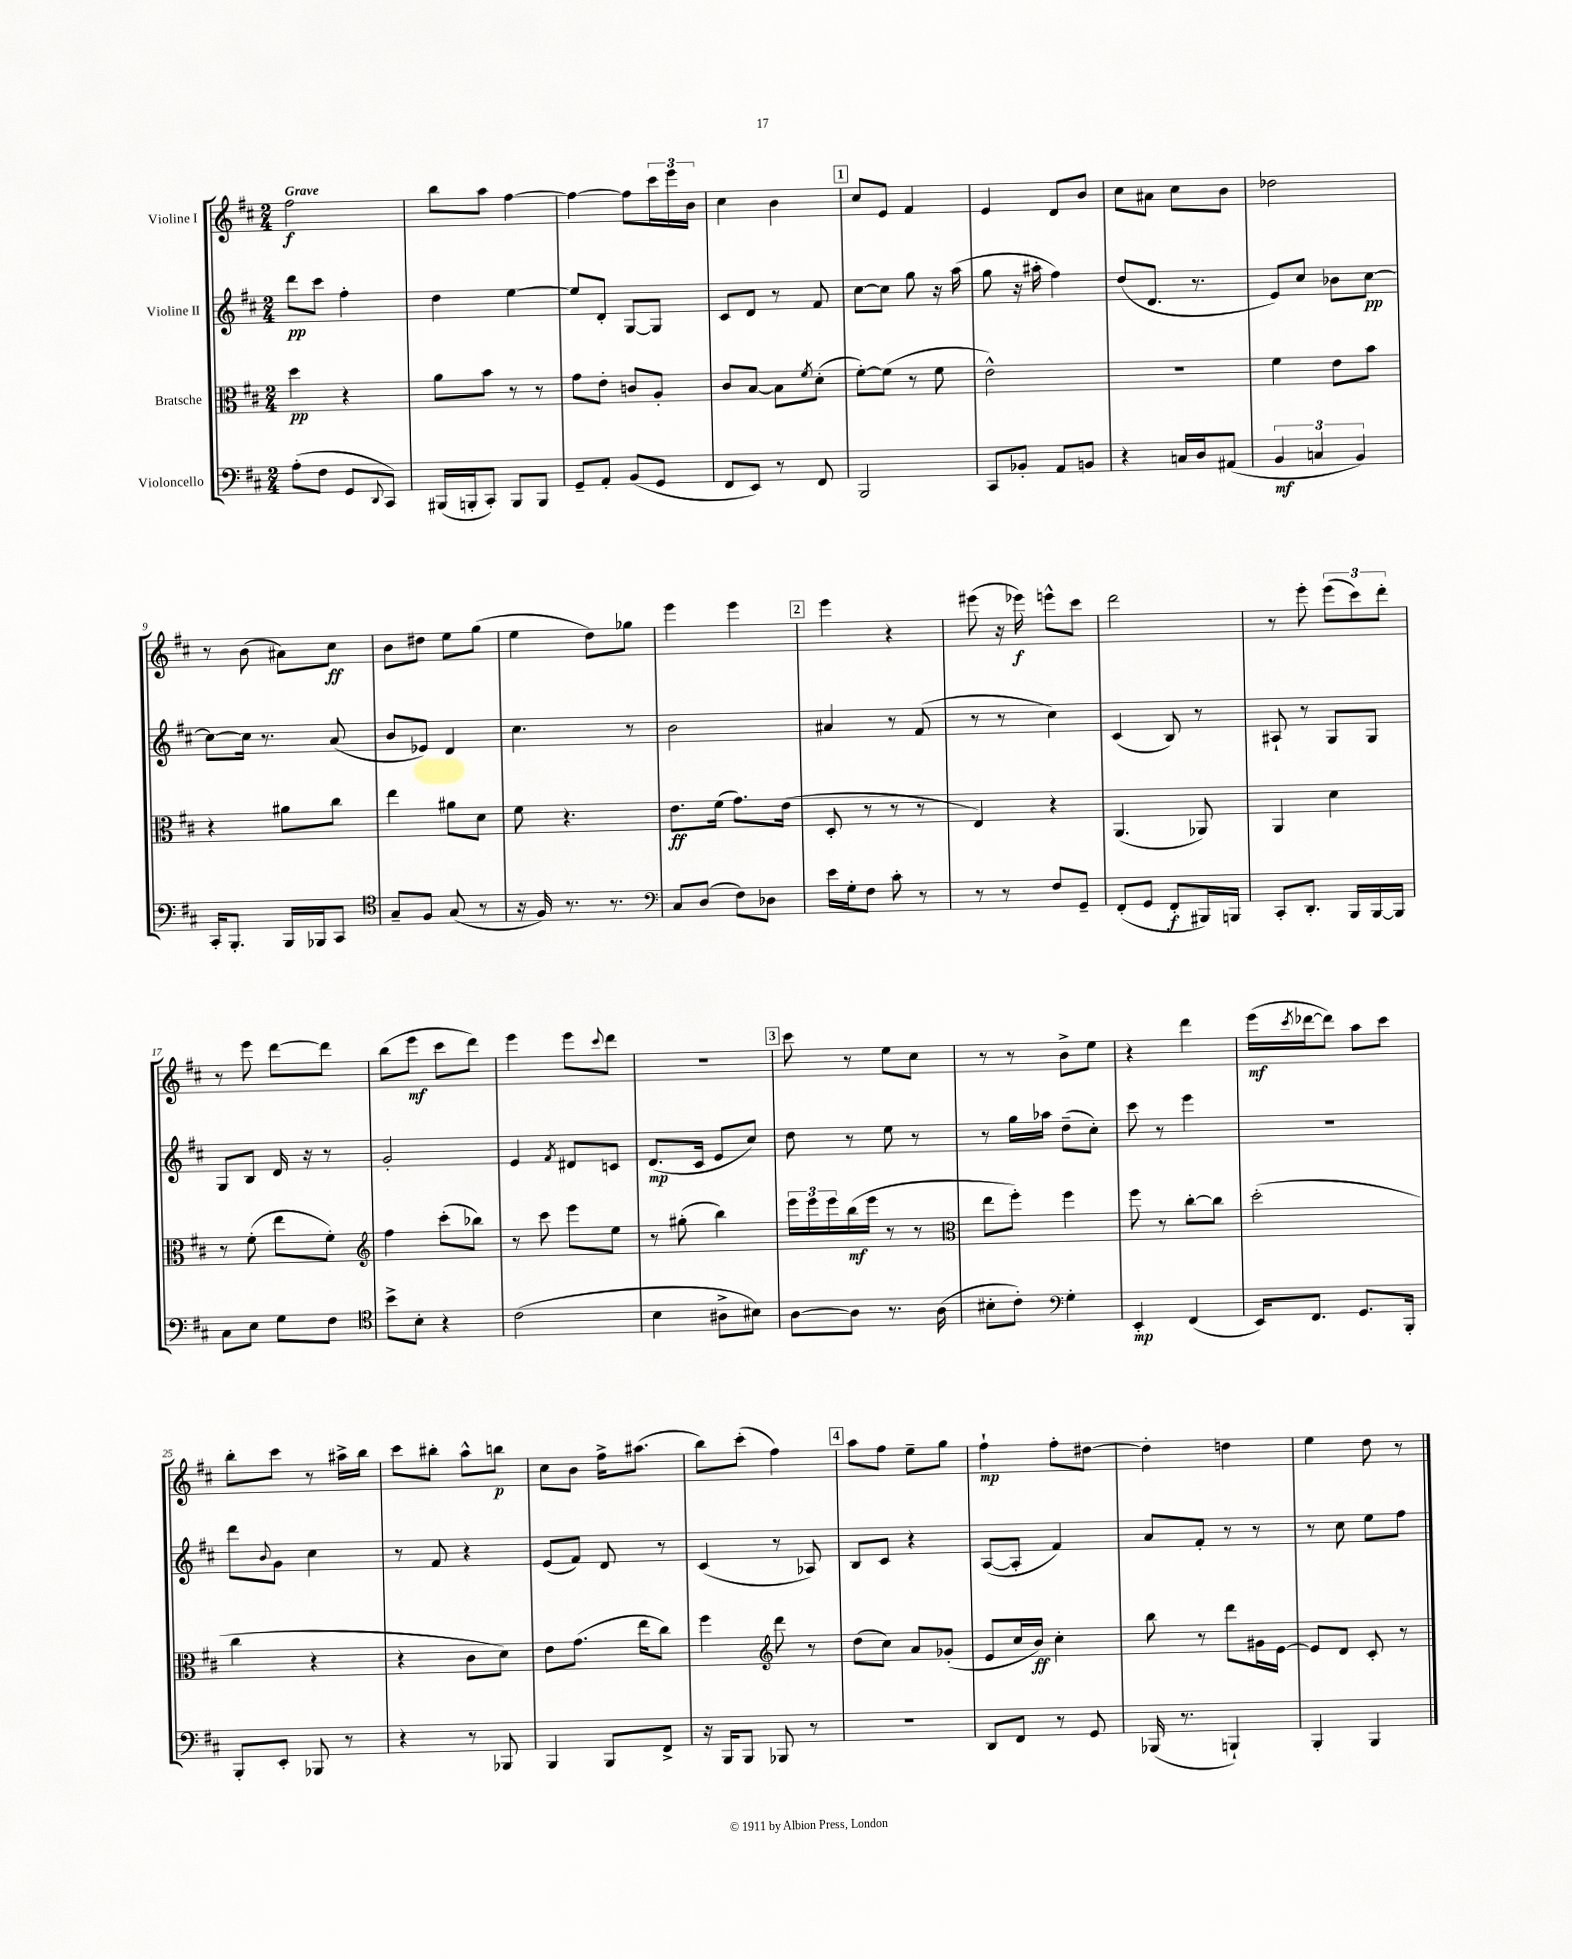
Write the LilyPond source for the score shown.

<<
\new StaffGroup <<
\new Staff = "s0" \with { instrumentName = "Violine I" } {
    \clef treble \key d \major \numericTimeSignature \time 2/4 \tempo "Grave"
    fis''2\f |
    b''8 a''8 fis''4~ |
    fis''4~ fis''8 \tuplet 3/2 { cis'''16 e'''16 b'16 } |
    cis''4 b'4 |
    \mark \markup { \box "1" } cis''8 e'8 fis'4 |
    e'4 d'8 b'8 |
    cis''8 ais'8 cis''8 b'8 |
    des''2 |
    r8 b'8( ais'8) cis''8\ff |
    b'8 dis''8 e''8 g''8( |
    e''4 d''8) ges''8 |
    e'''4 e'''4 |
    \mark \markup { \box "2" } e'''4 r4 |
    eis'''8( r16 ees'''16\f) e'''8-^ cis'''8 |
    d'''2 |
    r8 e'''8-. \tuplet 3/2 { e'''8( cis'''8) d'''8-. } |
    r8 e'''8 d'''8~ d'''8 |
    b''8( e'''8\mf cis'''8 d'''8) |
    e'''4 e'''8 \appoggiatura { cis'''8 } d'''8 |
    r2 |
    \mark \markup { \box "3" } cis'''8 r8 e''8 cis''8 |
    r8 r8 b'8-> e''8 |
    r4 d'''4 |
    e'''16\mf( \acciaccatura { cis'''8 } des'''16~ des'''8) a''8 cis'''8 |
    b''8-. cis'''8 r8 ais''16-> b''16 |
    cis'''8 bis''8-. a''8-^ b''8\p |
    cis''8 b'8 fis''16-> ais''8.( |
    b''8) cis'''8-.( fis''4) |
    \mark \markup { \box "4" } a''8 fis''8 e''8-- g''8 |
    fis''4-!\mp fis''8-. dis''8~ |
    dis''4-. d''4 |
    e''4 d''8 r8 \bar "|." |
}
\new Staff = "s1" \with { instrumentName = "Violine II" } {
    \clef treble \key d \major \numericTimeSignature \time 2/4
    d'''8\pp cis'''8 fis''4-. |
    d''4 e''4~ |
    e''8 d'8-. g8~ g8 |
    cis'8 d'8 r8 fis'8 |
    \mark \markup { \box "1" } cis''8~ cis''8 g''8 r16 a''16( |
    g''8 r16 ais''16-. fis''4) |
    d''8( d'8. r8. |
    e'8) cis''8 bes'8 cis''8~\pp |
    cis''8~ cis''16 r8. a'8( |
    b'8 ees'8) d'4 |
    cis''4. r8 |
    b'2 |
    \mark \markup { \box "2" } ais'4 r8 fis'8( |
    r8 r8 cis''4) |
    cis'4( b8) r8 |
    ais8-! r8 g8 g8 |
    g8 b8 d'16 r16 r8 |
    g'2-. |
    e'4 \acciaccatura { fis'8 } dis'8 c'8 |
    d'8.\mp( cis'16 e'8 cis''8) |
    \mark \markup { \box "3" } d''8 r8 e''8 r8 |
    r8 g''16 aes''16 d''8--( cis''8-.) |
    cis'''8 r8 e'''4 |
    r2 |
    d'''8 \appoggiatura { b'8 } g'8 cis''4 |
    r8 fis'8 r4 |
    e'8( fis'8) d'8 r8 |
    cis'4( r8 aes8) |
    \mark \markup { \box "4" } b8 cis'8 r4 |
    a8~( a8-. fis'4) |
    a'8 fis'8-. r8 r8 |
    r8 cis''8 e''8 fis''8 \bar "|." |
}
\new Staff = "s2" \with { instrumentName = "Bratsche" } {
    \clef alto \key d \major \numericTimeSignature \time 2/4
    d''4\pp r4 |
    a'8 b'8 r8 r8 |
    g'8 e'8-. c'8 a8-. |
    cis'8 b8~ b8 \acciaccatura { fis'8 } d'8-.( |
    \mark \markup { \box "1" } fis'8~-.) fis'8( r8 fis'8 |
    e'2-^) |
    r2 |
    fis'4 e'8 b'8 |
    r4 ais'8 cis''8 |
    e''4 ais'8 d'8 |
    fis'8 r4. |
    e'8.\ff fis'16( g'8.) e'16( |
    \mark \markup { \box "2" } d8-. r8 r8 r8 |
    e4) r4 |
    a,4.( aes,8) |
    a,4 d'4 |
    r8 fis'8-.( e''8 fis'8-.) |
    \clef treble fis''4 cis'''8-.( bes''8) |
    r8 cis'''8 e'''8 e''8 |
    r8 gis''8-.( b''4) |
    \mark \markup { \box "3" } \tuplet 3/2 { e'''16 e'''16 e'''16 } b''16\mf( e'''16 r8 r8 |
    \clef alto e''8 fis''8-.) fis''4 |
    fis''8 r8 cis''8~-. cis''8 |
    d''2-.( |
    cis''4 r4 |
    r4 cis'8 d'8) |
    e'8 g'8.( e''16 cis''8) |
    fis''4 \clef treble d'''8 r8 |
    \mark \markup { \box "4" } d''8( cis''8) a'8 ges'8-.( |
    e'8 cis''16 b'16\ff) cis''4-. |
    b''8 r8 d'''8 gis'16 e'16~ |
    e'8 d'8 cis'8-. r8 \bar "|." |
}
\new Staff = "s3" \with { instrumentName = "Violoncello" } {
    \clef bass \key d \major \numericTimeSignature \time 2/4
    a8-.( fis8 g,8 \appoggiatura { d,8 } cis,8) |
    bis,,16( b,,16-. cis,8-.) b,,8 b,,8 |
    g,8-- a,8-. b,8( g,8 |
    fis,8 e,8) r8 fis,8 |
    \mark \markup { \box "1" } b,,2 |
    cis,8 bes,8-. a,8 b,8 |
    r4 c16 d16 ais,8( |
    \tuplet 3/2 { b,4\mf c4 b,4) } |
    cis,16-. b,,8.-. b,,16 bes,,16 cis,8 |
    \clef tenor g8-- fis8 g8( r8 |
    r16 fis16) r8. r8. |
    \clef bass cis8 d8( fis8) des8 |
    \mark \markup { \box "2" } e'16 g16-. fis8 cis'8-. r8 |
    r8 r8 fis8 g,8-- |
    fis,8-.( g,8 fis,8-.\f bis,,16) b,,16 |
    cis,8-. d,8.-. b,,16 b,,16~ b,,16 |
    cis8 e8 g8 fis8 |
    \clef tenor b'8-> b8-. r4 |
    cis'2( |
    b4 ais8-> bis8) |
    \mark \markup { \box "3" } a8~ a8 r8. a16( |
    bis8-. cis'8-.) \clef bass g4-. |
    e,4-.\mp fis,4( |
    e,16) fis,8. g,8. b,,16-. |
    b,,8-. e,8-. bes,,8 r8 |
    r4 r8 bes,,8 |
    b,,4 b,,8 fis,8-> |
    r16 b,,16 b,,8 bes,,8 r8 |
    \mark \markup { \box "4" } r2 |
    d,8 fis,8 r8 g,8 |
    bes,,16( r8. b,,4-!) |
    b,,4-. b,,4 \bar "|." |
}
>>
>>
